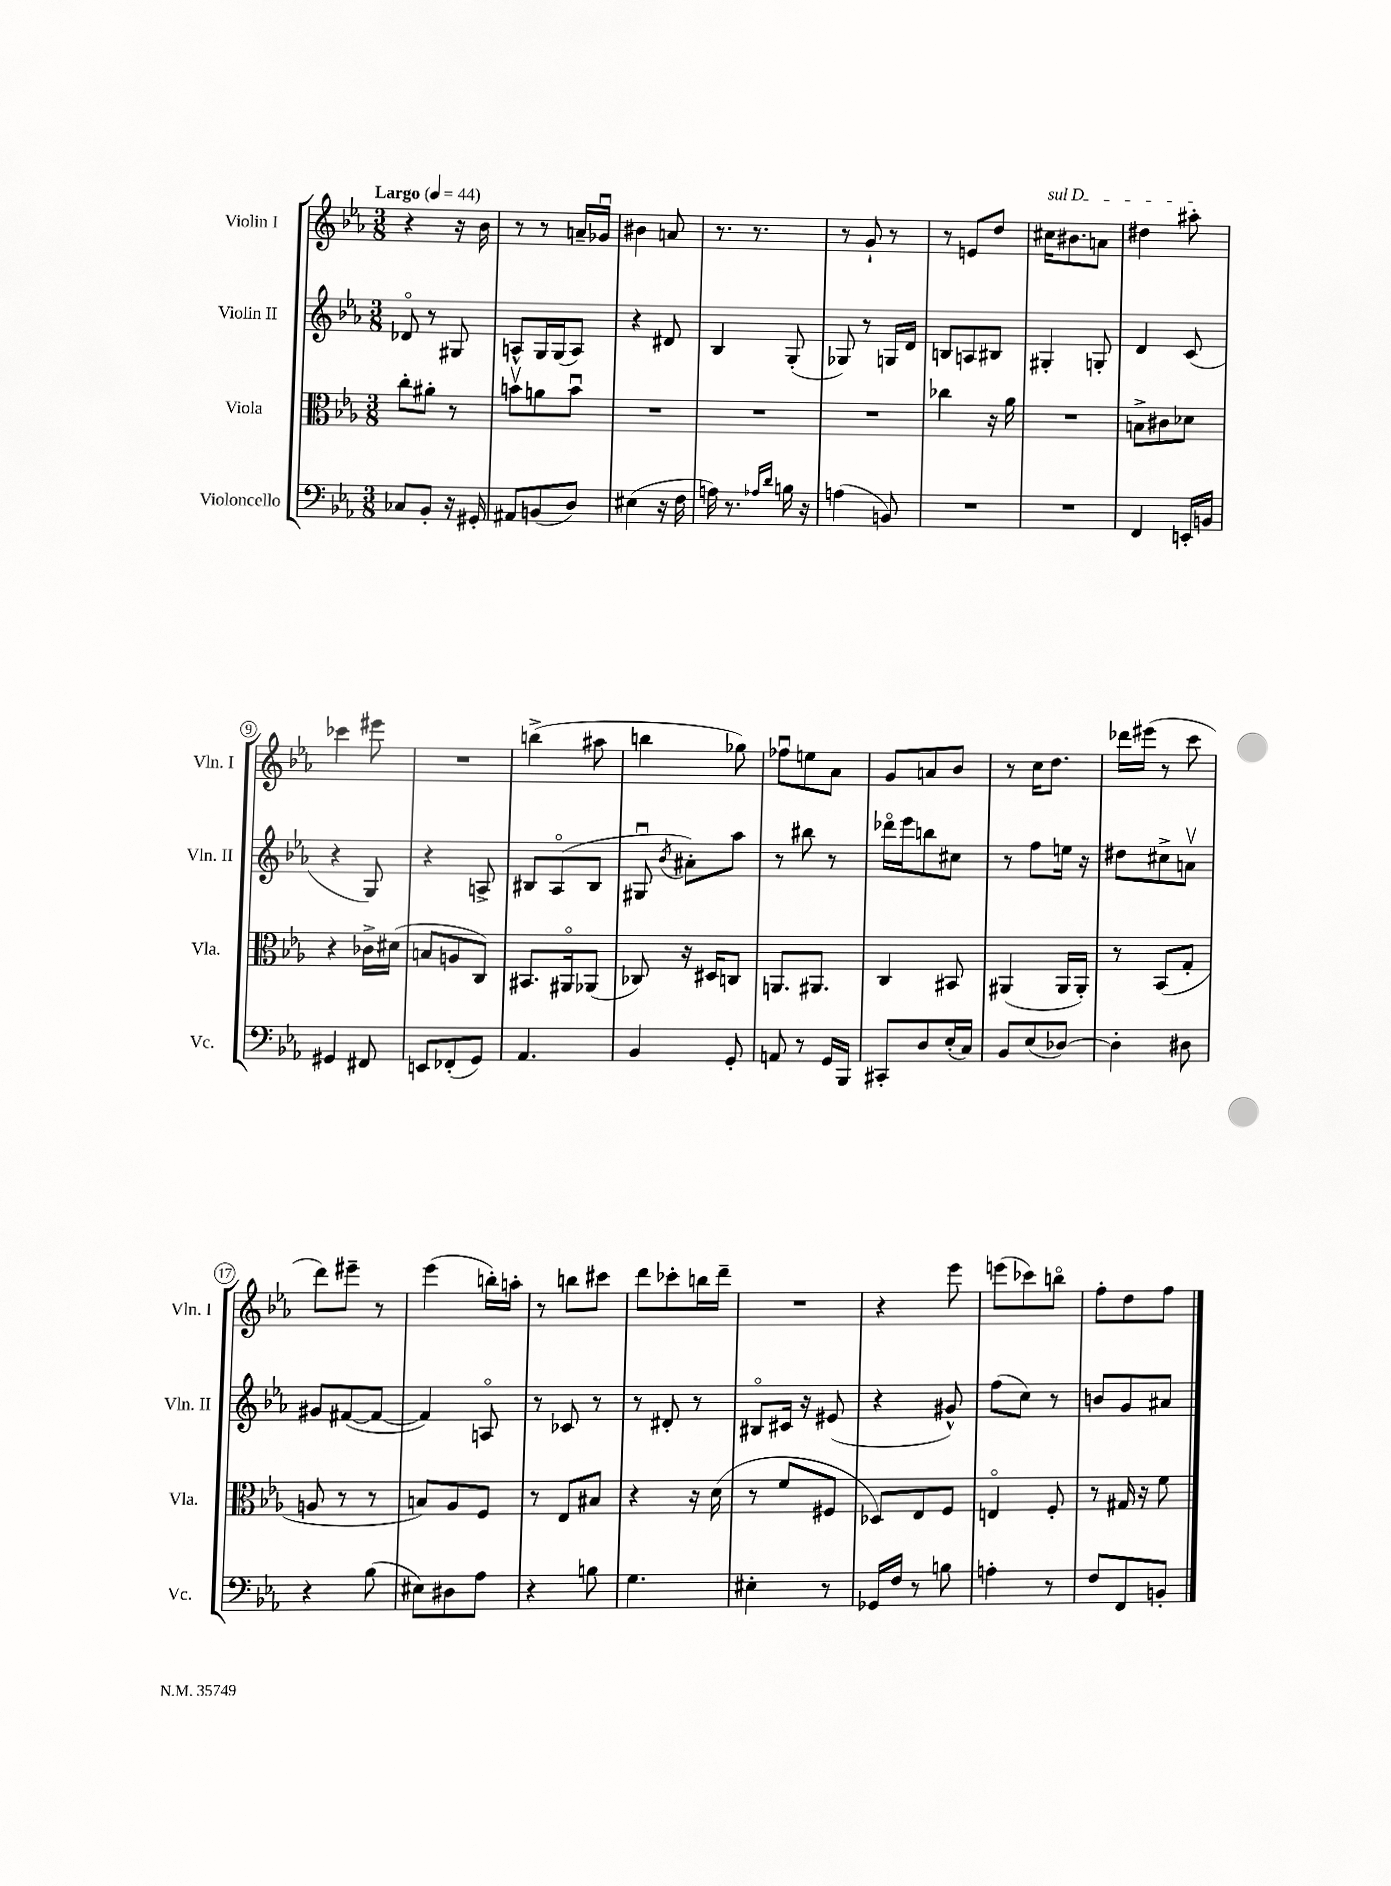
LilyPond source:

<<
\new StaffGroup <<
\new Staff = "s0" \with { instrumentName = "Violin I" shortInstrumentName = "Vln. I" } {
    \clef treble \key ees \major \numericTimeSignature \time 3/8 \tempo "Largo" 4 = 44
    \autoBeamOff r4 r16 bes'16 |
    r8 r8 a'16[-- ges'16]\downbow |
    bis'4 a'8 |
    r8. r8. |
    r8 g'8-! r8 |
    r8 e'8[ d''8] |
    \once \override TextSpanner.bound-details.left.text = \markup { \italic "sul D" } cis''16[\startTextSpan bis'8. a'8] |
    dis''4 ais''8-.\stopTextSpan |
    ces'''4 eis'''8 |
    R4. |
    b''4->( ais''8 |
    b''4 ges''8) |
    fes''8[\downbow e''8 aes'8] |
    g'8[ a'8 bes'8] |
    r8 c''16[ d''8.] |
    des'''16[ eis'''16]( r8 c'''8 |
    d'''8[) eis'''8]-- r8 |
    ees'''4( b''16[-.) a''16]-. |
    r8 b''8[ cis'''8] |
    d'''8[ ces'''8-. b''16 d'''16]-- |
    R4. |
    r4 ees'''8 |
    e'''8[( ces'''8) b''8]\flageolet |
    f''8[-. d''8 f''8] \bar "|." |
}
\new Staff = "s1" \with { instrumentName = "Violin II" shortInstrumentName = "Vln. II" } {
    \clef treble \key ees \major \numericTimeSignature \time 3/8
    \autoBeamOff des'8\flageolet r8 gis8 |
    a8[-^ g16 g16( a8]) |
    r4 dis'8 |
    bes4 g8-.( |
    ges8) r8 g16[ d'16] |
    b8[ a8 bis8] |
    gis4-. g8-. |
    d'4 c'8( |
    r4 g8) |
    r4 a8-> |
    bis8[ aes8\flageolet( bis8] |
    gis8\downbow \acciaccatura { bes'8 } ais'8[-.) aes''8] |
    r8 bis''8 r8 |
    des'''16[\flageolet ees'''16 b''8 cis''8] |
    r8 f''8[ e''16] r16 |
    dis''8[ cis''8-> a'8]\upbow |
    gis'8[ fis'8~( fis'8]~ |
    fis'4) a8\flageolet |
    r8 ces'8 r8 |
    r8 dis'8-. r8 |
    bis8[\flageolet cis'16] r16 eis'8( |
    r4 gis'8-^) |
    f''8[( c''8]) r8 |
    b'8[ g'8 ais'8] \bar "|." |
}
\new Staff = "s2" \with { instrumentName = "Viola" shortInstrumentName = "Vla." } {
    \clef alto \key ees \major \numericTimeSignature \time 3/8
    \autoBeamOff c''8[-. ais'8]-. r8 |
    b'8[\upbow a'8 b'8]\downbow |
    R4. |
    R4. |
    R4. |
    ces''4 r16 aes'16 |
    R4. |
    b8[-> cis'8 des'8] |
    r4 ces'16[-> dis'16]( |
    b8[ a8 c8]) |
    bis,8.[ ais,16\flageolet aes,8]( |
    ces8) r16 dis16[ c8] |
    a,8.[ ais,8.] |
    c4 bis,8 |
    ais,4( ais,16[ ais,16]-.) |
    r8 bes,8[( g8]-. |
    a8 r8 r8 |
    b8[) aes8 f8] |
    r8 ees8[ bis8] |
    r4 r16 d'16( |
    r8 f'8[ fis8] |
    des8[) ees8 f8] |
    e4\flageolet f8-. |
    r8 gis16 r16 f'8 \bar "|." |
}
\new Staff = "s3" \with { instrumentName = "Violoncello" shortInstrumentName = "Vc." } {
    \clef bass \key ees \major \numericTimeSignature \time 3/8
    \autoBeamOff ces8[ bes,8]-. r16 gis,16-. |
    ais,8[ b,8( d8]) |
    eis4( r16 f16 |
    a16) r8. \grace { aes16[ d'16] } b16 r16 |
    a4( b,8) |
    R4. |
    R4. |
    f,4 e,16[-. b,16] |
    gis,4 fis,8 |
    e,8[ fes,8-.( g,8]) |
    aes,4. |
    bes,4 g,8-. |
    a,8 r8 g,16[ bes,,16] |
    cis,8[-. d8 ees16-.( c16]) |
    bes,8[ ees8( des8]~) |
    des4-. dis8 |
    r4 bes8( |
    eis8[) dis8 aes8] |
    r4 b8 |
    g4. |
    eis4-. r8 |
    ges,16[ f16] r8 b8 |
    a4-. r8 |
    f8[ f,8 b,8]-. \bar "|." |
}
>>
>>
\layout { \context { \Score \override BarNumber.stencil = #(make-stencil-circler 0.1 0.3 ly:text-interface::print) } }
